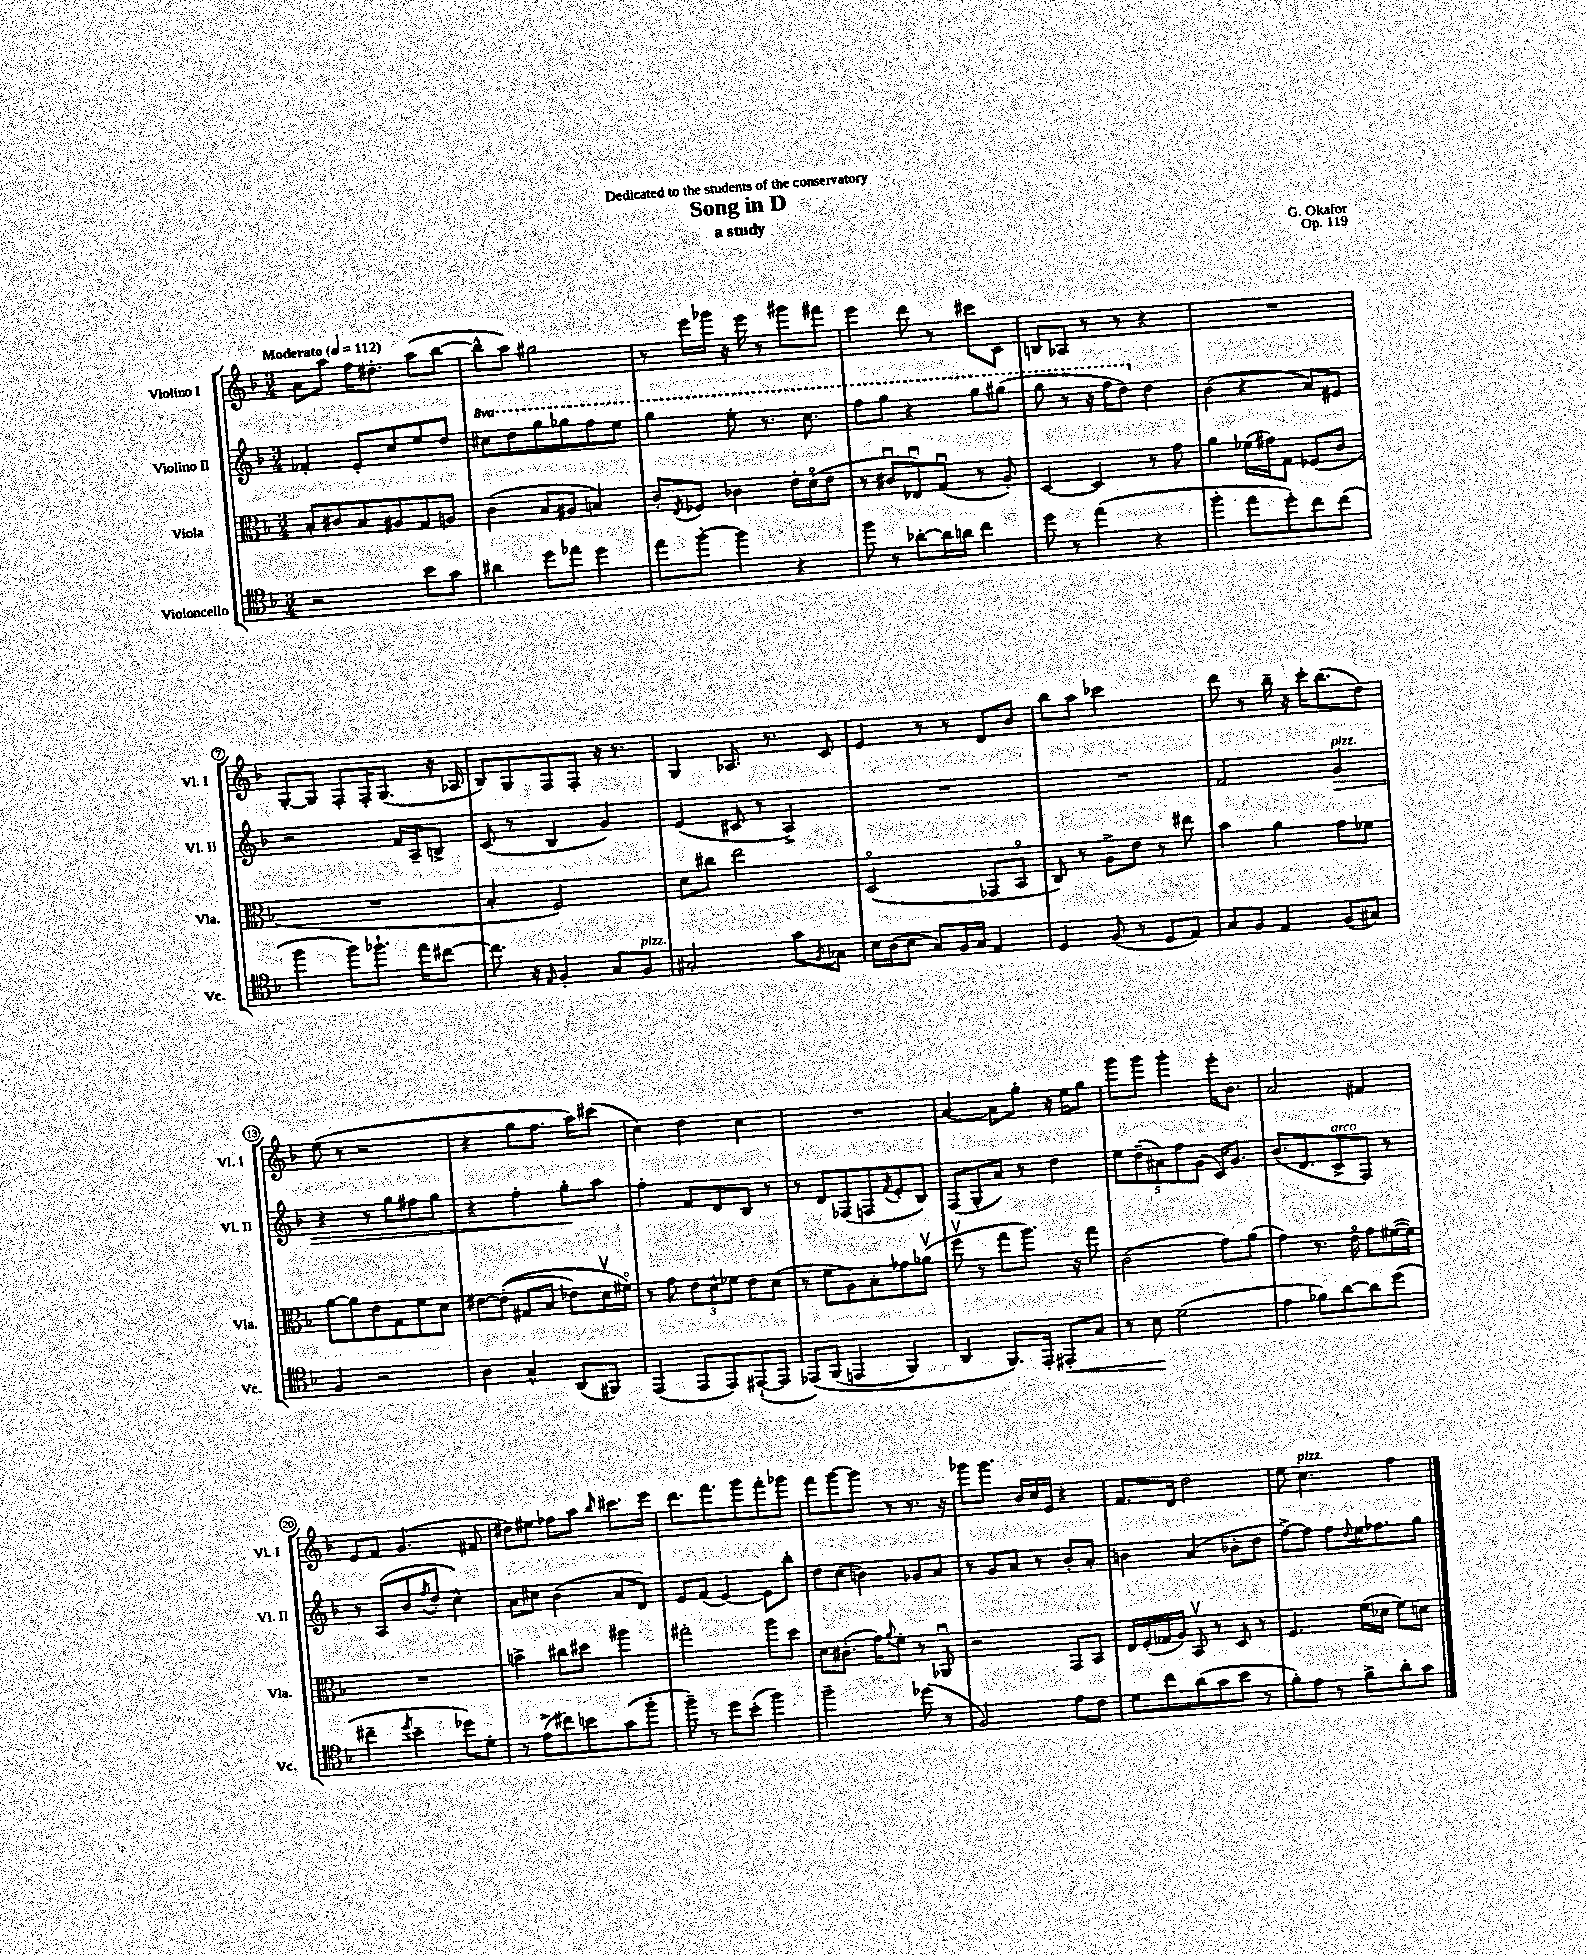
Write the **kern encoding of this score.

**kern	**kern	**kern	**kern
*staff4	*staff3	*staff2	*staff1
*clefC4	*clefC3	*clefG2	*clefG2
*k[b-]	*k[b-]	*k[b-]	*k[b-]
*M3/4	*M3/4	*M3/4	*M3/4
*MM112	*MM112	*MM112	*MM112
2r	8B-'/L	4f-'/	8a\L
.	8c#/	.	8aa\J
.	8B-/	8e'/L	16ff\LK
.	.	.	8.dd#'\J
.	8A#/	8cc/	.
8b-\L	8G/	8ee/	(8aa\L
8g\J	8A/J	8dd/J	[8bb-\J
=	=	=	=
4a#\	(4c\	8ccc#\L	8bb-^^\]L
.	.	8ddd\	8aa\J)
8dd\L	8B-/L	8ggg\	2gg#\
8ee-\J	8A#/J	8ggg-\	.
4dd\	4B/)	8fff\	.
.	.	8eee\J	.
=	=	=	=
8ee\L	8c'/L	4ggg\	8r
.	8qE/	.	.
[8ff'\J	8F-/J	.	16eee\LL
.	.	.	16ggg-\JJ
4ff\]	4c-\	8eee'\	16r
.	.	.	16eee\
.	.	8.r	8r
4r	16e'\LL	.	8ggg#\L
.	(16do\J	8.ccc\	.
.	8e\J	.	8fff#\J
=	=	=	=
8ff\	8r	8fff\L	4eee\
8r	8c#u/L	8ggg\J	.
[8a-'\L	8E-u/)	4r	8ddd\
16a-\]L	(8Gu/J	.	8r
16a\JJ	.	.	.
4cc\	8r	8ggg\L	8ccc#\L
.	8A'/)	(8ggg#\J	8c\J
=	=	=	=
8dd\	[4D/	8ggg\	8B/L
8r	.	8r	8A-/J
(4ee\	4D/]	16r	8r
.	.	16fff\LK	.
.	.	8ddd\J)	8r
4r	8r	4dd\	4r
.	8g\	.	.
=	=	=	=
4ff'\	4a\	(4b-\	2.r
8ee\L	(16f-\LL	4r	.
.	16g#\J)	.	.
8dd'\)	8G\J	.	.
8cc\	(8F-/L	8a/L)	.
(8cc\J	8c/J	8e#/J	.
=	=	=	=
4ff\	2.r	2r	[8G'/L
.	.	.	8G/]J
8ff\L)	.	.	8F'/L
8.ff-`\J	.	.	16F'/K
.	.	.	(8.G/J
.	.	16f/LL	.
16ee\LK	.	16A~/J	.
[8cc#\J	.	8B^/J	16r
.	.	.	16A-/
=	=	=	=
8.cc#\]	4B-'/	(8c/	8B-/L)
.	.	8r	8G/
16r	.	.	.
16qqE/	.	.	.
4F'/	2F/)	4B-/	8F/
.	.	.	8F'/J
8G/L	.	4g/)	16r
.	.	.	8.r
8F/J	.	.	.
=	=	=	=
2G#'/	8d\L	(4e/	4G/
.	8cc#\J	.	.
.	2ee\	8c#/	8.A-/
.	.	8r	.
.	.	.	8.r
8g\L	.	4A^/)	.
8qF/	.	.	.
8G-\J	.	.	8c/
=	=	=	=
16B-\LL	(2Do/	2.r	4e/
(16A\J	.	.	.
8B-\J	.	.	.
8G/L)	.	.	8r
16F/L	.	.	8r
16G/JJ	.	.	.
4E/	8GG-/L	.	8d/L
.	8BB-o/J	.	8b-/J
=	=	=	=
4D/	8C/)	2.r	8bb-\L
.	8r	.	8aa\J
(8F/	8A^\L	.	2ccc-\
8r	8e\J	.	.
8D/L	8r	.	.
8E/J)	8ee#\	.	.
=	=	=	=
8G/L	4b-\	2f/	8ddd\
8F/J	.	.	8r
4E/	4a\	.	16bb-~\
.	.	.	16r
.	.	.	16ccc'\LK
.	.	.	(8.bb-\
(8F/L	8g\L	4g/	.
8G#/J)	8f-\J	.	8dd\J)
=	=	=	=
4F/	[8a\L	4r	(8ee\
.	8a\]	.	8r
2r	8e\	8r	2r
.	8G\	8gg\L	.
.	8f\	8ff#\	.
.	8d\J	8gg\J	.
=	=	=	=
4A\	[8e#\L	4r	4r
.	&((8e#'\]J	.	.
4G^^/	8G#/L	4ff'\	8gg\L
.	8B-/J	.	8.ff\J
(8AA/L	8e-\L)	8gg'\L	.
.	.	.	16aa\LK)
8FF#/J)	16dv\L	8aa\J	(8ccc#\J
.	16f#o\JJ&)	.	.
=	=	=	=
(4EE/	8r	4ff'\	4cc\)
.	8g\	.	.
8EE/L	12e\L	8f/L	4dd\
.	12d^^\	.	.
8EE/)	.	8d/	.
.	12f-\J	.	.
([8EE#`/	8e\L	8B-/J	4cc\
8EE#/]J	(8d\J	8r	.
=	=	=	=
&(8EE-/L)	8r	8r	2.r
(8FF/J	8f\L	8d/L	.
4EE/	8A\)	(8F-/	.
.	8B-'\	8F/	.
.	.	8qf/	.
4FF/)	8g-\	8e'/	.
.	(8a-v\J	8B-/J)	.
=	=	=	=
4AA/	8ffv\	(8F/L	[4a/
.	8r	8G'/	.
8.FF/L&)	8gg\L	8a/J)	8a\]L
.	8.aa\J)	8r	8gg'\J
16EE'/Jk	.	.	.
8EE#'/L	.	4dd\	16r
.	16r	.	16ee\LK
8G/J	8gg\	.	8gg\J
=	=	=	=
8r	(2c\	10ee\L	8ggg\L
.	.	(10dd~\	.
8B-\	.	.	8ggg\J
.	.	10a#\)	.
(2d\	.	.	4ggg'\
.	.	10ff\	.
.	.	(10g\J	.
.	8g\L)	16c/LK)	16eee'\LK
.	.	8.g/J	8.b-\J
.	(8a\J	.	.
=	=	=	=
4e\	4g\)	(8.b-/L	2a/
.	.	8.d/	.
8f-\L)	8.r	.	.
[8a\	.	8c^/	.
.	16eo\	.	.
8a\]	8g\L	8F/J)	4f#/
(8dd\J	([16f#\L	8r	.
.	16f#\]JJ)	.	.
=	=	=	=
4cc#~\	2.r	8r	8e/L
.	.	(8A/L	8f/J
8qdd/	.	.	.
4b-~\	.	8b-/	(4.g/
.	.	8qff/	.
.	.	8dd'/J	.
8dd-\L)	.	4cc^^\)	.
8d'\J	.	.	8f#/
=	=	=	=
8r	4b^\	8a\L	8dd#\L)
(8e^\L	.	8cc#\J	8ee#\J
8cc#\)	8cc#\L	(4b-\	8ff-\L
8b\	8dd#\J	.	8aa\J
.	.	.	16qqbb-/
(8g\	4aa#\	8a/L	8.ccc#\L
8ff'\J	.	8d/J)	.
.	.	.	16eee\Jk
=	=	=	=
8ff~\)	2gg#'\	8e/L	8.ddd\L
8r	.	(8f/J	.
.	.	.	8.fff\
8dd\L	.	[4e/)	.
(8b-'\J	.	.	8ggg\
4ff\)	8aa\L	8e\]L	8fff'\
.	8dd\J	8bb-'\J	8ggg-\J
=	=	=	=
2ff~\	8d\L	8dd\L	8fff\L
.	(8.c#'\J	(8cc\J	[8ggg\
.	.	4b\)	8ggg\]J
.	16g\LK)	.	.
.	8qqa/	.	.
.	8f'\J	.	8r
(8dd-\	8r	8g-/L	8.r
8r	8AA-u/	8a/J	.
.	.	.	16r
=	=	=	=
2F/)	2r	8r	8ggg-\L
.	.	8g/L	8.ggg-\J
.	.	8a/J	.
.	.	.	16b-/LL
.	.	8r	16cc/
.	.	.	16e/JJ
8e\L	8GG/L	8b-'/L	4r
8c\J	8BB-/J	8a'/J	.
=	=	=	=
8d\L	16E/LL	4b\	8.f/L
.	(16F'/	.	.
8cc\	16G-/	.	.
.	16A/JJ)	.	16d/Jk
(8a\	8BB-v/	(4a/	2dd\
8g\	8r	.	.
8b-\J	8D/	8b-'\L	.
8r	8r	8dd\J	.
=	=	=	=
8f'\L)	4.F/	[8ff^\L)	8ee\
8e\J	.	8ff\]J	4.cc\
8r	.	8ff\L	.
.	.	8qqdd/	.
8f^\L	(16f\LL	16ee\K	.
.	16d-\JJ	8.ff-\	.
8a'\	8f\L)	.	4ff\
8g\J	8d\J	8gg\J	.
==	==	==	==
*-	*-	*-	*-
